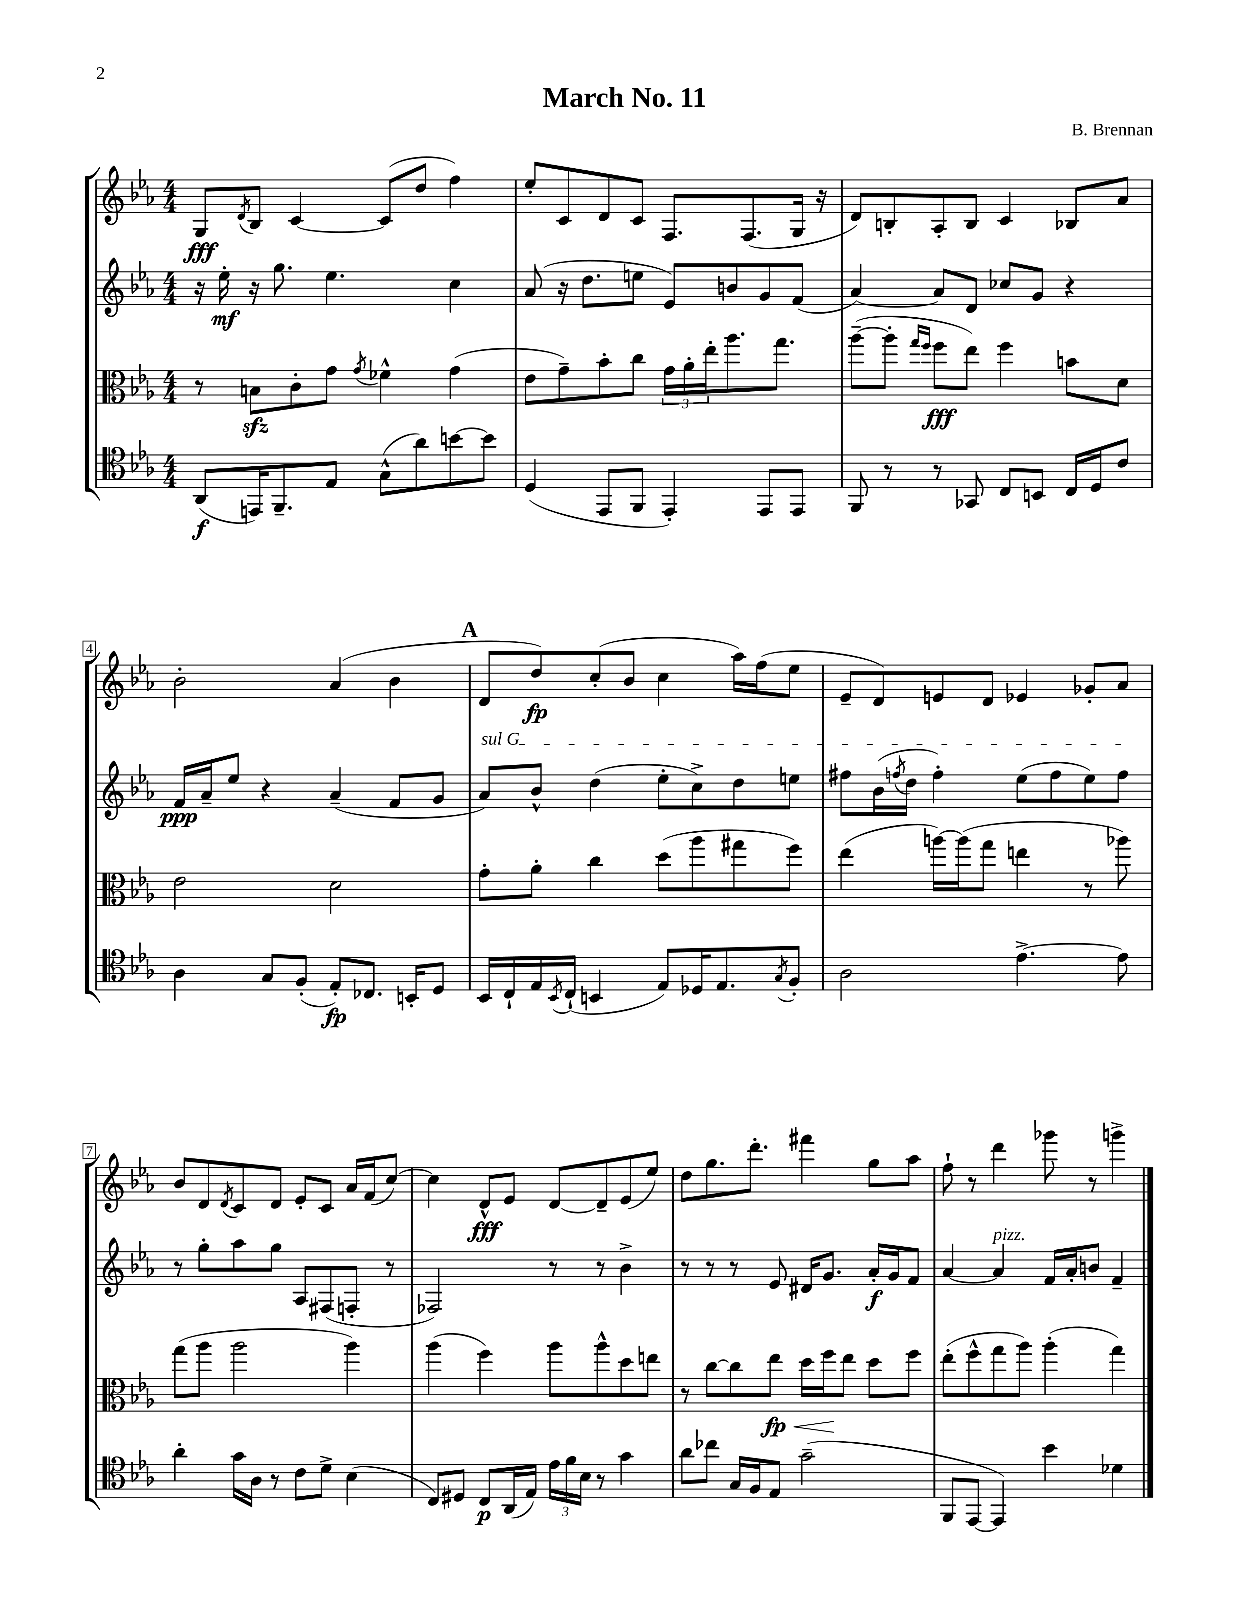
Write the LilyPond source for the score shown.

\header { title = "March No. 11" composer = "B. Brennan" }
<<
\new StaffGroup <<
\new Staff = "s0" {
    \clef treble \key ees \major \numericTimeSignature \time 4/4
    g8\fff \acciaccatura { d'8 } bes8 c'4~ c'8( d''8 f''4) |
    ees''8-. c'8 d'8 c'8 f8. f8.( g16 r16 |
    d'8) b8-. aes8-. b8 c'4 bes8 aes'8 |
    bes'2-. aes'4( bes'4 |
    \mark \markup { \bold "A" } d'8 d''8\fp) c''8-.( bes'8 c''4 aes''16) f''16( ees''8 |
    ees'8-- d'8) e'8 d'8 ees'4 ges'8-. aes'8 |
    bes'8 d'8 \acciaccatura { d'8 } c'8 d'8 ees'8-. c'8 aes'16 f'16( c''8~) |
    c''4 d'8-^\fff ees'8 d'8~ d'8-- ees'8( ees''8) |
    d''8 g''8. d'''8.-. fis'''4 g''8 aes''8 |
    f''8-! r8 d'''4 ges'''8 r8 g'''4-> \bar "|." |
}
\new Staff = "s1" {
    \clef treble \key ees \major \numericTimeSignature \time 4/4
    r16 ees''16-.\mf r16 g''8. ees''4. c''4 |
    aes'8( r16 d''8. e''8 ees'8) b'8 g'8 f'8( |
    aes'4~) aes'8 d'8 ces''8 g'8 r4 |
    f'16\ppp aes'16-- ees''8 r4 aes'4--( f'8 g'8 |
    \mark \markup { \bold "A" } \once \override TextSpanner.bound-details.left.text = \markup { \italic "sul G" } aes'8\startTextSpan) bes'8-^ d''4( ees''8-. c''8->) d''8 e''8 |
    fis''8 bes'16( \acciaccatura { f''8 } d''16 f''4-.) ees''8( f''8 ees''8) f''8\stopTextSpan |
    r8 g''8-. aes''8 g''8 aes8 fis8( f8-. r8 |
    fes2) r8 r8 bes'4-> |
    r8 r8 r8 ees'8 dis'16 g'8. aes'16-.\f g'16 f'8 |
    aes'4~ aes'4^\markup { \italic "pizz." } f'16 aes'16-. b'8 f'4-- \bar "|." |
}
\new Staff = "s2" {
    \clef alto \key ees \major \numericTimeSignature \time 4/4
    r8 b8\sfz c'8-. g'8 \acciaccatura { g'8 } fes'4-^ g'4( |
    ees'8 g'8--) bes'8-. c''8 \tuplet 3/2 { g'16 aes'16-. ees''16-. } aes''8. g''8. |
    aes''8~--( aes''8-. \grace { g''16 f''16 } f''8\fff ees''8) f''4 b'8 d'8 |
    ees'2 d'2 |
    \mark \markup { \bold "A" } g'8-. aes'8-. c''4 d''8( aes''8 gis''8 f''8) |
    ees''4( a''16~) a''16( g''8 e''4 r8 aes''8) |
    g''8( aes''8 aes''2 aes''4) |
    aes''4( f''4) aes''8 aes''8-^ d''8 e''8 |
    r8 c''8~ c''8 ees''8\fp\< d''16 f''16\! ees''8 d''8 f''8 |
    ees''8-.( f''8-^ g''8 aes''8) aes''4-.( g''4) \bar "|." |
}
\new Staff = "s3" {
    \clef tenor \key ees \major \numericTimeSignature \time 4/4
    aes,8\f( e,16) f,8.-- ees8 g8-^( aes'8) b'8~ b'8 |
    d4( ees,8 f,8 ees,4-.) ees,8 ees,8 |
    f,8 r8 r8 ges,8 c8 b,8 c16 d16 c'8 |
    aes4 g8 f8-.( ees8-.\fp) ces8. b,16-. d8 |
    \mark \markup { \bold "A" } bes,16 c16-! ees16 \acciaccatura { bes,8 } c16-!( b,4 ees8) des16 ees8. \acciaccatura { g8 } f8-. |
    aes2 ees'4.~-> ees'8 |
    aes'4-. g'16 aes16 r8 c'8 d'8-> bes4( |
    c8) dis8 c8\p aes,16( ees16) \tuplet 3/2 { ees'16 f'16 bes16 } r8 g'4 |
    aes'8 ces''8 g16 f16 ees8 g'2--( |
    f,8 ees,8~ ees,4) bes'4 des'4 \bar "|." |
}
>>
>>
\layout { \context { \Score \override BarNumber.stencil = #(make-stencil-boxer 0.1 0.3 ly:text-interface::print) } }
